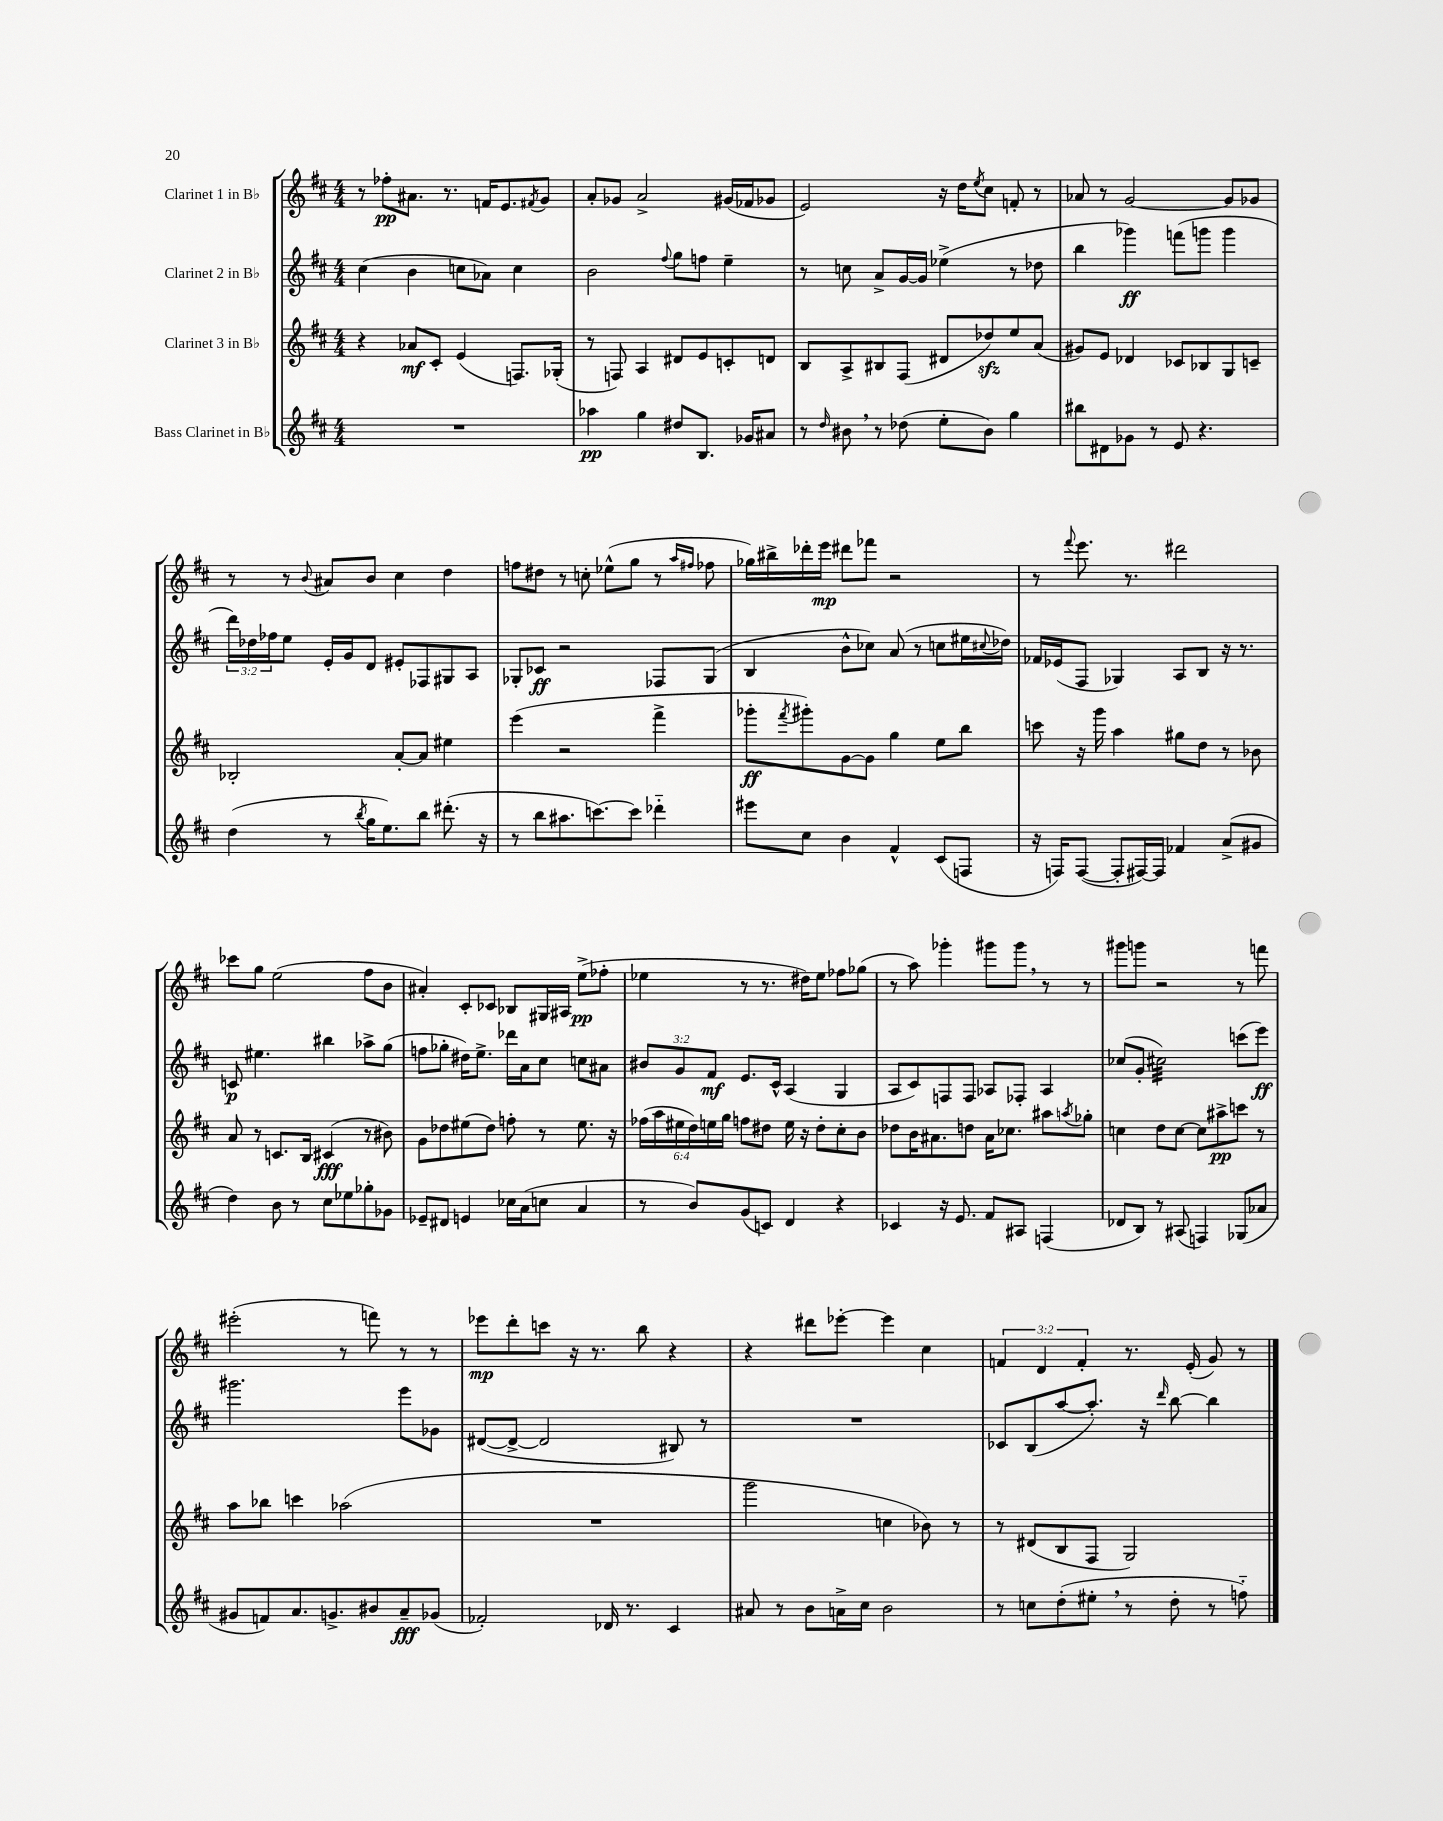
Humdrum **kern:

**kern	**kern	**kern	**kern
*staff4	*staff3	*staff2	*staff1
*clefG2	*clefG2	*clefG2	*clefG2
*k[f#c#]	*k[f#c#]	*k[f#c#]	*k[f#c#]
*M4/4	*M4/4	*M4/4	*M4/4
1r	4r	(4cc#	8r
.	.	.	8ff-'
.	8a-	4b	8.a#
.	8c#'	.	.
.	.	.	8.r
.	(4e	8cc	.
.	.	8a-)	16f
.	.	.	8.e
.	8.F)	4cc	.
.	.	.	8qf#
.	.	.	8g
.	(16G-'	.	.
=	=	=	=
4aa-	8r	2b	8a'
.	8F)	.	8g-
4gg	4A	.	2a^
.	.	8qqff#	.
8dd#	8d#	8gg	.
8.B	8e	8ff	.
.	8c'	4ee~	(16g#
16g-	.	.	16f-
8a#	8d	.	8g-
=	=	=	=
8r	8B	8r	2e)
16qqdd	.	.	.
8b#	8A^	8cc	.
8r	8B#	8a^	.
(8dd-	(8F#	[16g	.
.	.	16g]	.
8ee'	8d#	(4ee-^	16r
.	.	.	16dd
.	.	.	8qee
8b#)	8dd-)	.	8cc#
4gg	8ee	8r	8f'
.	(8a	8dd-	8r
=	=	=	=
8bb#	8g#)	4bb	8a-
8d#	8e	.	8r
8g-	4d-	4ggg-)	[2g
8r	.	.	.
8e	8c-	(8fff	.
4.r	8B-	8ggg	.
.	8G	4ggg	8g]
.	8c~	.	8g-
=	=	=	=
(4dd	2B-'	24ddd)	8r
.	.	24dd-	.
.	.	24ff-	.
.	.	8ee	8r
.	.	.	8qqb
8r	.	16e'	8a#
.	.	16g	.
8qbb	.	.	.
16gg	.	8d	8b
8.ee)	.	.	.
.	[8a'	8e#'	4cc#
8bb	8a]	8F-	.
(8.ddd#'	4ee#	8G#	4dd
.	.	8A	.
16r	.	.	.
=	=	=	=
8r	(4eee	8G-'	8ff
8bb	.	8c-	8dd#
8.aa#	2r	2r	8r
.	.	.	8cc'
[8.ccc)	.	.	.
.	.	.	(8ee-^^
8ccc]	.	.	8gg
4ddd-'~	4fff#^	8F-	8r
.	.	.	16qqaa
.	.	.	16qqff#
.	.	(8G-	8ff-
=	=	=	=
8eee#	8ggg-'	4B	16gg-)
.	.	.	16bb#^
.	8qfff#	.	.
8cc#	8ggg#')	.	16ddd-'
.	.	.	16eee
4b	[8g	8b^^	8ddd#
.	8g]	8cc-)	8fff-
4f#^^	4gg	(8a	2r
.	.	8r	.
(8c#	8ee	8cc	.
8F	8bb	16ee#	.
.	.	8qqcc#	.
.	.	16dd-)	.
=	=	=	=
16r	8ccc	16f-	8r
16F)	.	(16e-	.
.	.	.	8qqfff#
([8F	16r	8F#	8.eee
.	16ggg	.	.
8F']	4aa	4G-)	.
.	.	.	8.r
[16F#)	.	.	.
16F#]	.	.	.
4f-	8gg#	8A	2ddd#
.	8dd	8B	.
(8a^	8r	16r	.
.	.	8.r	.
8g#	8b-	.	.
=	=	=	=
4dd)	8a	8c	8ccc-
.	8r	4.ee#	8gg
8b	8.c	.	(2ee
8r	.	.	.
.	16B	.	.
8cc#	(4c#	4bb#	.
8ee-	.	.	.
8gg-'	8r	8aa-^	8ff#
8g-	8b#)	(8gg	8b
=	=	=	=
8e-~	8g	8ff	4a#')
8d#	8dd-	8gg-'	.
4e	(8ee#	16dd#)	8c#'
.	.	8.ee^	.
.	8dd-)	.	8c-
16cc-	8ff'	16ddd-	8B-
(16a	.	16a	.
8cc	8r	8cc#	16G#
.	.	.	16A#
4a	8.ee#	8cc	(8ee^
.	.	8a#	8ff-'
.	16r	.	.
=	=	=	=
8r	(24ff-	12b#	4ee-
.	24aa	.	.
.	24ee#	12g	.
8b)	24dd)	.	.
.	24ee	12f#	.
.	24gg	.	.
(8g	8ff	8.e	8r
8c)	8dd#	.	8.r
.	.	16c#^^	.
4d	16ee	(4A	.
.	16r	.	16dd#)
.	8dd#'	.	8ee-
4r	8cc#'	4G	8ff-
.	8b	.	(8gg-
=	=	=	=
4c-	8dd-	8A	8r
.	16b	8c#)	8aa)
.	8.a#	.	.
16r	.	8F	4ggg-'
8.e	.	.	.
.	8dd	8F	.
8f#	16a#	8A-	8ggg#
.	8.cc-	.	.
8A#	.	8F-'	8ggg#
(4F	8aa#	4A-	8r
.	8qaa	.	.
.	8gg-'	.	8r
=	=	=	=
8d-	4cc	(8cc-	8ggg#
8B)	.	8g'	8ggg
8r	8dd	2cc#)	2r
(8A#	[8cc	.	.
4F)	8cc]	.	.
.	8aa#^	.	.
(8G-	8ccc	(8ccc	8r
8a-	8r	8eee)	8fff
=	=	=	=
8g#	8aa	2.ggg#	(2eee#'
8f)	8bb-	.	.
8.a	4ccc	.	.
8.g^	.	.	.
.	(2aa-	.	8r
8b#	.	.	8fff)
8a~	.	8eee	8r
(8g-	.	8g-	8r
=	=	=	=
2f-')	1r	([8d#	8eee-
.	.	8d#^_	8ddd'
.	.	2d#]	8ccc
.	.	.	16r
.	.	.	8.r
16d-	.	.	.
8.r	.	.	.
.	.	.	8bb
4c#	.	8B#)	4r
.	.	8r	.
=	=	=	=
8a#	2ggg	1r	4r
8r	.	.	.
8b	.	.	8ddd#
16a^	.	.	[8eee-'
16cc#	.	.	.
2b	4cc	.	4eee-]
.	8b-)	.	4cc#
.	8r	.	.
=	=	=	=
8r	8r	8c-	6f
8cc	(8d#	(8B	.
.	.	.	6d
(8dd'	8B	[8aa	.
.	.	.	6f'
8ee#'	8F#	8.aa'])	.
8r	2G)	.	8.r
.	.	16r	.
.	.	16qqddd	.
8dd'	.	[8bb	.
.	.	.	(16e'
8r	.	4bb]	8g)
8ff'~)	.	.	8r
==	==	==	==
*-	*-	*-	*-
